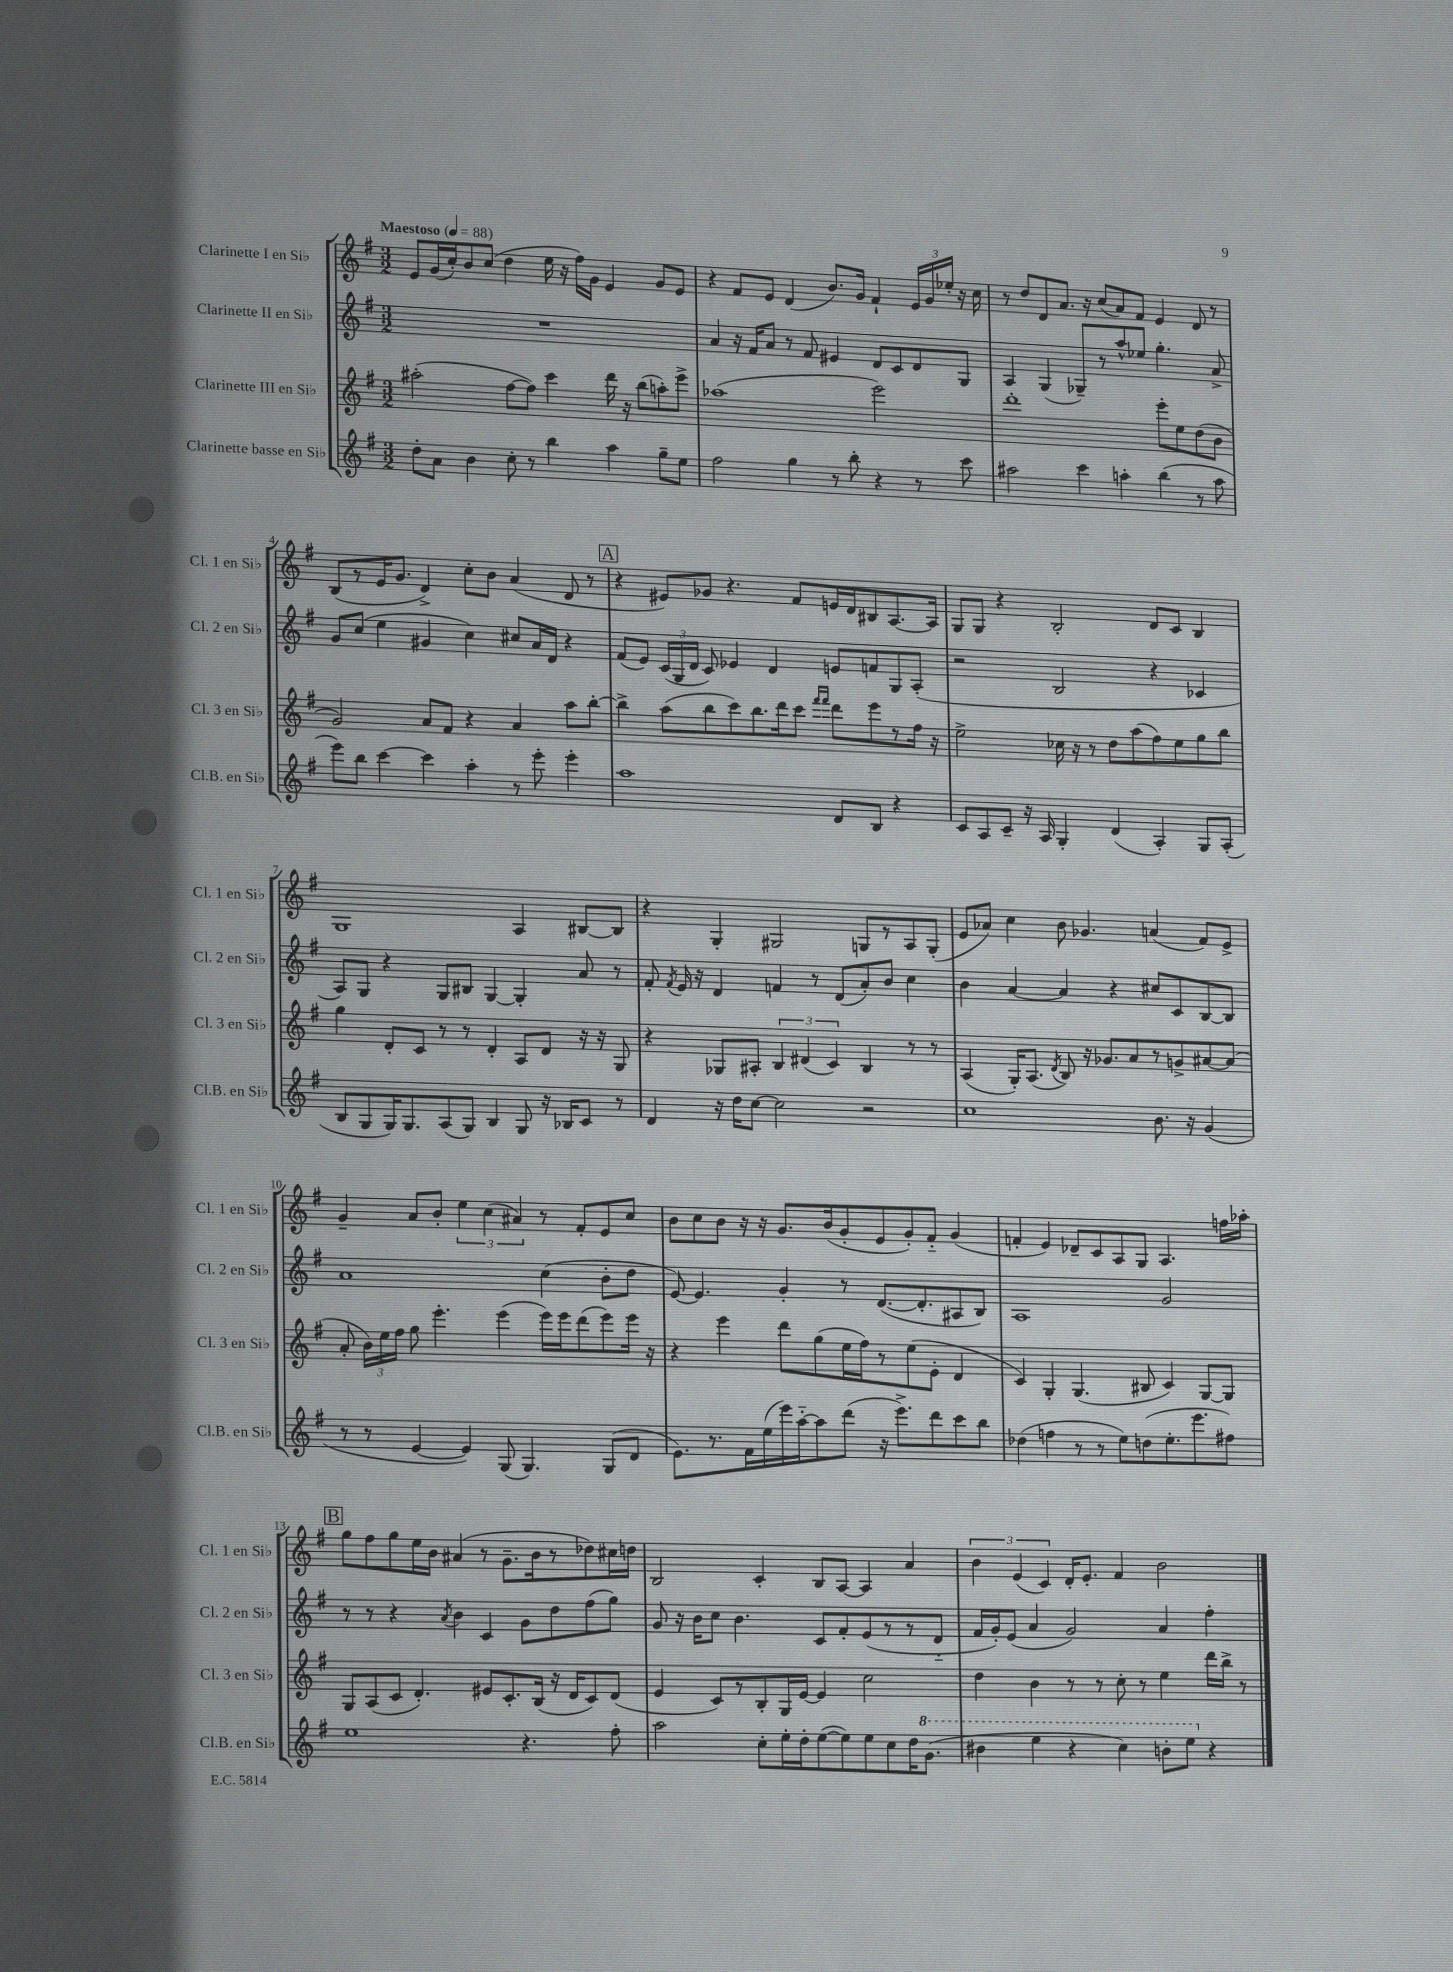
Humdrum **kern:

**kern	**kern	**kern	**kern
*part4	*part3	*part2	*part1
*staff4	*staff3	*staff2	*staff1
*I"Clarinette basse en Si♭	*I"Clarinette III en Si♭	*I"Clarinette II en Si♭	*I"Clarinette I en Si♭
*I'Cl.B. en Si♭	*I'Cl. 3 en Si♭	*I'Cl. 2 en Si♭	*I'Cl. 1 en Si♭
*clefG2	*clefG2	*clefG2	*clefG2
*k[f#]	*k[f#]	*k[f#]	*k[f#]
*M3/2	*M3/2	*M3/2	*M3/2
*MM88	*MM88	*MM88	*MM88
=1	=1	=1	=1
!	!	!	!LO:TX:a:B:t=Maestoso
8dd'\L	(2aa#X'\	1.r	8e/L
8a\J	.	.	(16g/L
.	.	.	16cc'/J)
4b\	.	.	8b/
.	.	.	(8cc/J
8cc'\	[8ff#\L	.	4dd\
8r	8ff#\J])	.	.
4bb\	4ccc\	.	16ee\
.	.	.	16r
.	.	.	16ff#\LL)
.	.	.	16g\JJ
4aa\	16ddd\	.	4e/
.	16r	.	.
.	(8bb\L	.	.
8gg~\L	8aan'\)	.	8g/L
8ee\J	8eee^\J	.	8e/J
=2	=2	=2	=2
2ff#\	(1aa-X	4a/	4r
.	.	16r	8f#/L
.	.	16f#/KL	.
.	.	8a/J	8e/J
4gg\	.	8r	(4d/
.	.	8f#/	.
8r	.	4e#X/	8.b/L)
8bb'\	.	.	.
.	.	.	16g/Jk
4r	2eee\)	8d/L	4f#`/
.	.	8c/	.
8r	.	8d/	24e/LL
.	.	.	24g/
.	.	.	24ee-X'/JJ
8ccc\	.	8G/J	16r
.	.	.	16cc\
=3	=3	=3	=3
2aa#X\	1ddd'	4A/	8r
.	.	.	8dd/L
.	.	(4G/	8d/
.	.	.	8.a/J
4ccc\	.	8G-X~/L)	.
.	.	.	16r
.	.	8r	(8cc/L
4aan'\	.	8aa^^/	8a/)
.	.	8ee-X/J	8f#/J
(4bb\	8eee'\L	4.gg'\	4e/
.	8ee\	.	.
8r	(8dd\	.	8d/
8aa\	8b\J	8a^/	8r
!!LO:LB:g=z
=4	=4	=4	=4
8eee\L)	2g/)	8g/L	(8B/L
8bb\J	.	(8cc/J	8r
[4ccc\	.	4ee\	16e/K
.	.	.	8.g/J
4ccc\]	8a/L	4g#X/	4d^/)
.	8f#/J	.	.
4aa'\	4r	4cc\)	8cc'\L
.	.	.	8b\J
8r	4a/	8cc#X/L	(4a/
8eee'\	.	16a/L	.
.	.	16d/JJ	.
4eee'\	8aa\L	4r	8d/
.	[8bb'\J	.	8r
!!LO:REH:place=s1:t=A
=5	=5	=5	=5
1aa	4bb^\]	(8f#/L	4r
.	.	8e/J)	.
.	(8aa\L	(24c/LL	8e#X/L)
.	.	24G/	.
.	.	24d/JJ	.
.	8bb\	8c/)	8g-X/J
.	8ccc\)	4e-X/	4.r
.	8.bb\	.	.
.	.	4d/	.
.	16ddd\k	.	.
.	8ccc\J	.	8f#/L
.	16qqfff#/LL	.	.
.	16qqfff#/JJ	.	.
8d/L	8ddd\L	8en/L	16en/L
.	.	.	16d/J
8B/J	8eee\	8fn/	8B#X/
4r	8r	8G/	[8.A/
.	16ff#\Jk	(8A'/J	.
.	16r	.	16A/Jk]
=6	=6	=6	=6
8c/L	2ee^\	2r	8G/L
8A/	.	.	8G/J
8c~/J	.	.	4r
16r	.	.	.
16A/	.	.	.
4G'/	16cc-X\	2B/	2B'/
.	16r	.	.
.	8r	.	.
(4d/	8dd\L	.	.
.	(8aa\	.	.
4A'/)	8ff#\)	4r	8d/L
.	8ee\	.	8c/J
8G/L	8gg\	4c-X/	4B/
(8A'/J	8bb\J	.	.
!!LO:LB:g=z
=7	=7	=7	=7
8B/L	4gg\	8A/L)	1G
8G/	.	8G/J	.
16G/K)	8d'/L	4r	.
8.G/	.	.	.
.	8c/J	.	.
(8A/	8r	8G/L	.
8G/J)	8r	8B#X/J	.
4B/	4d'/	[4G/	.
8G/	8A/L	4G'/]	4A/
16r	8d/J	.	.
16B-X/KL	.	.	.
8c/J	16r	8a/	[8B#X/L
.	16r	.	.
8r	8G/	8r	8B#/J]
=8	=8	=8	=8
4d/	4r	8f#'/	4r
.	.	8qf#/	.
.	.	16e/	.
.	.	16r	.
16r	8G-X/L	4d/	4G'/
16dd\KL	.	.	.
[8cc\J	8A#X'/J	.	.
2cc\]	6B/	4fn/	2G#X/
.	(6d#X/	.	.
.	.	8r	.
.	6c/)	.	.
.	.	(8d/L	.
2r	4B/	8a'/)	8Gn/L
.	.	8b/J	8r
.	8r	4cc\	8A/
.	8r	.	(8G'/J
=9	=9	=9	=9
1cc	(4A/	4b\	8e/L
.	.	.	8a-X/J)
.	16G'/KL)	[4a/	4cc\
.	(8.A/J	.	.
.	8qd/	.	.
.	8B/)	4a/]	8b\
.	16r	.	4.g-X/
.	8.g-X/L	.	.
.	.	4r	.
.	8a/	.	.
8.b\	8r	8cc#X/L	(4an/
.	8gn^/	8c/	.
16r	.	.	.
(4g/	[8a#X/	[8B/	8f#/L)
.	(8a#/J]	8B/J]	8e^/J
!!LO:LB:g=z
=10	=10	=10	=10
8r	8a'/	1a	4g~/
8r	24b\LL)	.	.
.	24ee\	.	.
.	24ff#\JJ	.	.
[4e/	8gg\	.	8a/L
.	4.eee'\	.	8b'/J
4e/])	.	.	6ee\
.	.	.	(6cc\
(8G/	(4eee\	.	.
.	.	.	6a#X/)
4.G/)	.	.	.
.	16eee\LL)	(4cc\	8r
.	16eee\J	.	.
.	(8ddd\	.	8f#'/L
(8G/L	8eee\)	8b'\L	8e/
8d/J	16eee\Jk	8dd\J	8cc/J
.	16r	.	.
=11	=11	=11	=11
8.e\L)	4r	[8e/)	8b\L
.	.	4.e/]	8cc\
8.r	.	.	.
.	4eee\	.	8b\J
16f#\L	.	.	16r
(16ee\	.	.	16r
16eee\)	8ddd\L	4g'/	8.g/L
[16aa\J	.	.	.
8aa\]	(8gg\	.	.
.	.	.	(16b/k
(8ddd\J	16ee\L	8r	8g'/
.	16ff#\J)	.	.
16r	8r	([8.d/L	8e/
8.eee^\L)	.	.	.
.	(8ee\	.	8g'/)
.	.	8.d'/]	.
8ddd\	8e'\J	.	8f#/J
8ccc\	4d/	8A#X/	(4g/
8bb\J	.	8B/J)	.
=12	=12	=12	=12
(4dd-X\	4c/)	1A	4fn'/
4ffn\	4G'/	.	4e/)
8r	(4.G/	.	8d-X~/L
8r	.	.	8c/
8ee\L)	.	.	8A/
(8ddn\	8B#X/	.	8G/J
8.ee'\	4c/)	2g/	4.A/
8.eee\	.	.	.
.	[8G/L	.	.
8ff#X\J)	8G/J]	.	16ffn\LL
.	.	.	16aa-X'\JJ
!!LO:LB:g=z
!!LO:REH:place=s1:t=B
=13	=13	=13	=13
1ee	8G/L	8r	8gg\L
.	(8A/	8r	8ff#\
.	8c/J	4r	8gg\
.	4.d'/)	.	16ee\L
.	.	.	16b\JJ
.	.	8qa/	.
.	.	4b\	(4a#X/
.	8e#X/L	4c/	8r
.	8.c'/	.	8.g~\L
4.r	.	8g\L	.
.	(16B/Jk	.	16b\k
.	16r	8dd\	8r
.	16d/KL	.	.
.	8c/)	(8ff#\	8dd-X\)
8ff#'\	(8d/J	8gg\J)	16cc#X\L
.	.	.	16ddn\JJ
=14	=14	=14	=14
2aa\	4e/	8g/	2B/
.	.	16r	.
.	.	16b\KL	.
.	8c/L)	8cc\J	.
.	8r	4.b\	.
8cc'\L	8B'/	.	4c'/
16ee'\L	16G/L	.	.
16dd'\J	[16e/JJ	.	.
([8ee\	4e/]	8c/L	8B/L
8ee\])	.	8f#'/	[8A/J
8ee\	2cc\	(8e/	4A/]
8cc\	.	8r	.
16dd\K	.	8r	4a/
*8va	*	*	*
(8.gg\J	.	.	.
.	.	8d/J	.
=15	=15	=15	=15
4bb#X\	4dd\	16f#/LL	6b\
.	.	16g'/J)	.
.	.	(8e/J	.
.	.	.	(6e/
4eee\	4b\	4a/	.
.	.	.	6c/)
4r	8r	2g/)	16d'/KL
.	.	.	8.e'/J
.	8r	.	.
4ccc\)	8cc'\	.	4f#/
.	8r	.	.
8bbn'\L	4ee\	4a/	2b\
8eee\J	.	.	.
*X8va	*	*	*
4r	16ddd\LL	4ff#'\	.
.	16bb^\JJ	.	.
.	8r	.	.
==	==	==	==
*-	*-	*-	*-
